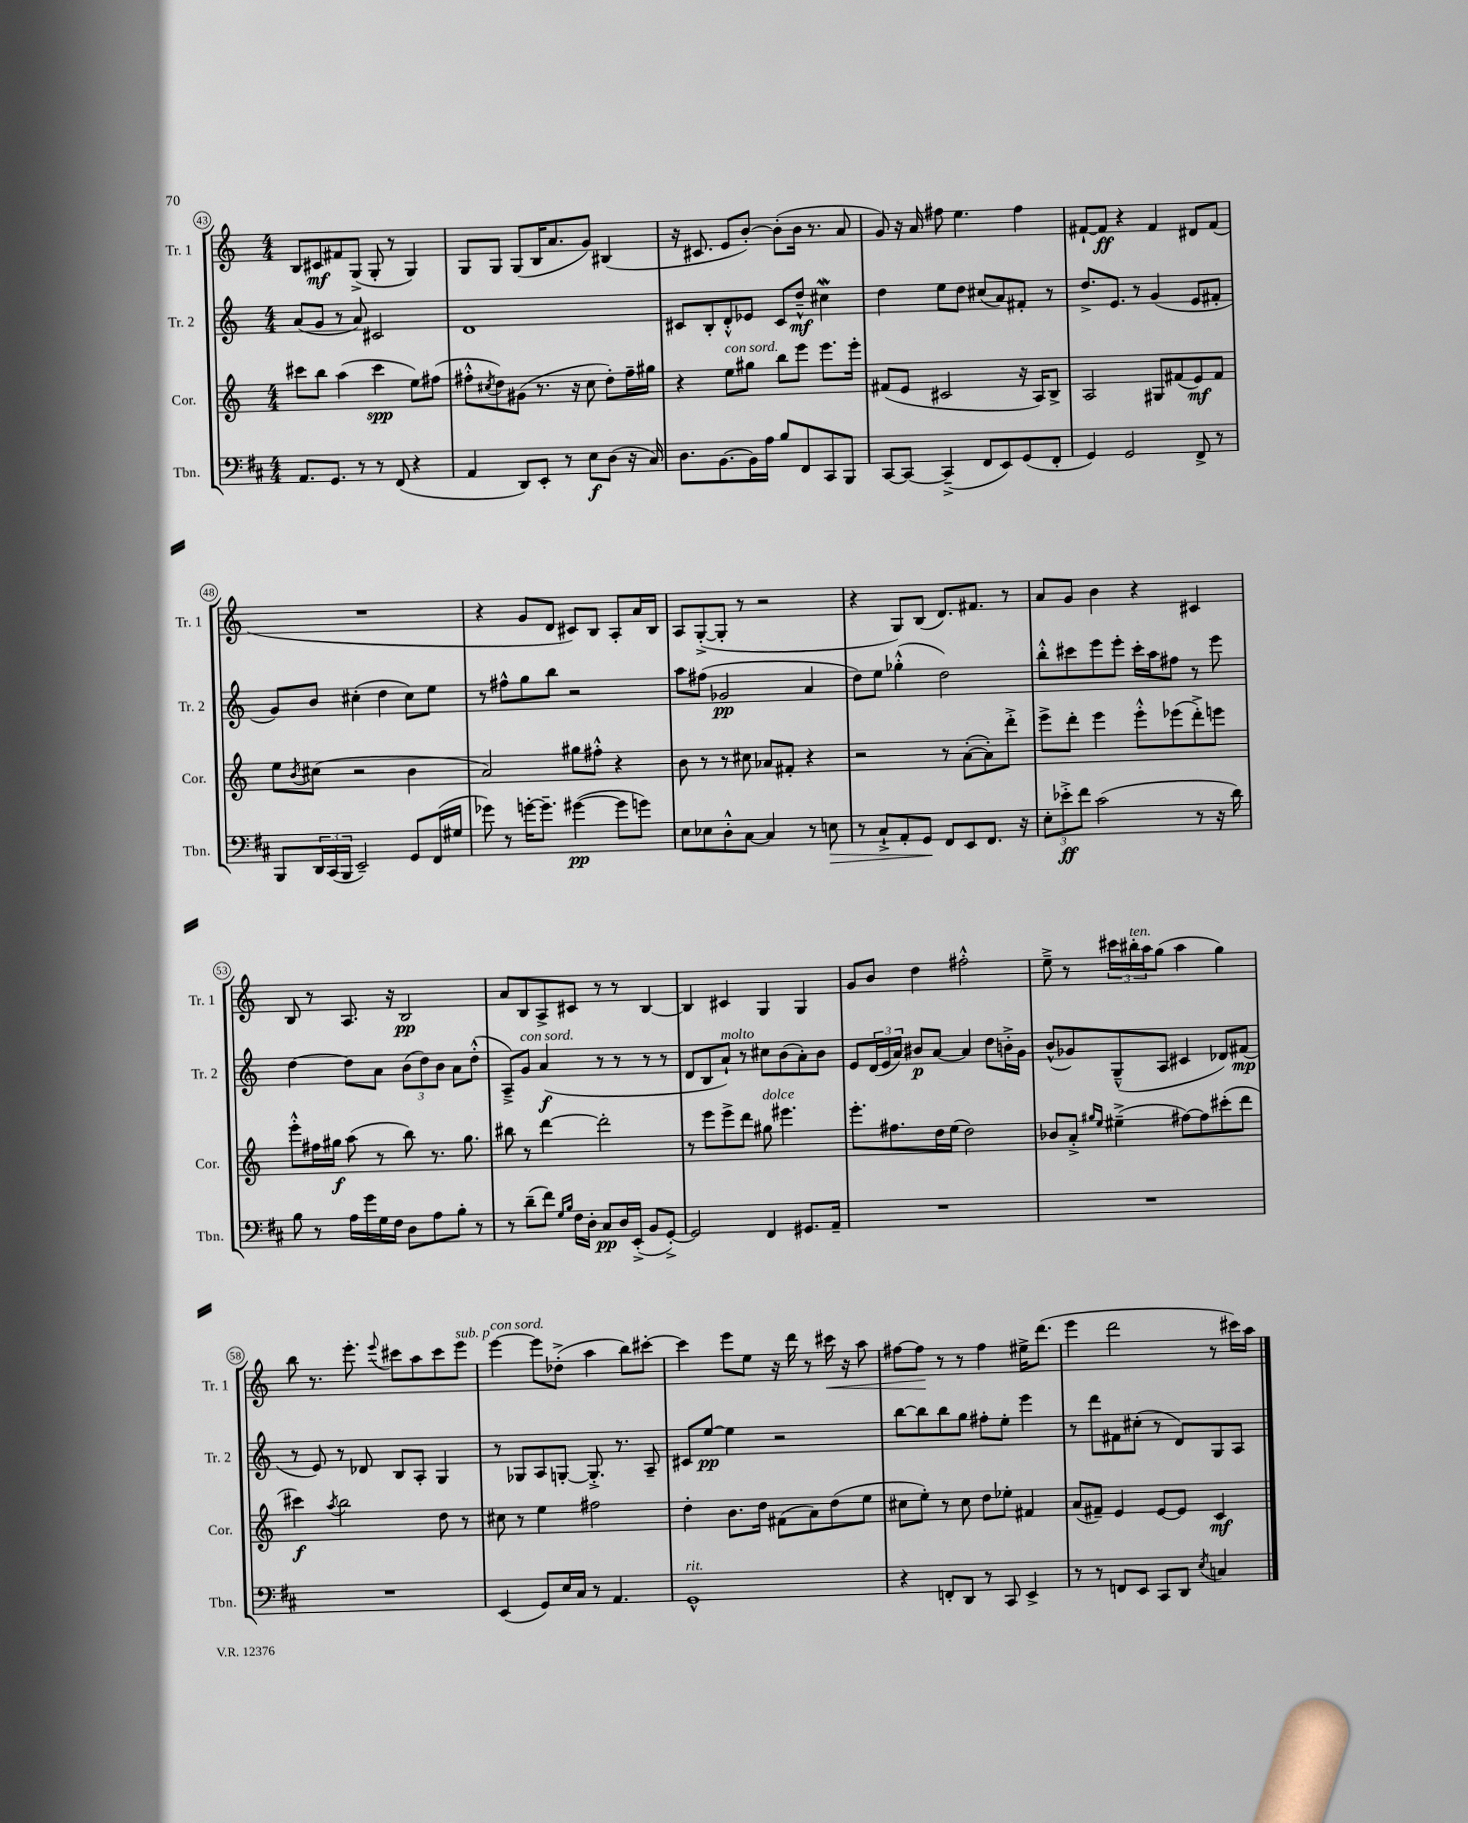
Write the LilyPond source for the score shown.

<<
\new StaffGroup <<
\new Staff = "s0" \with { instrumentName = "Tr. 1" shortInstrumentName = "Tr. 1" } {
    \clef treble \key c \major \numericTimeSignature \time 4/4
    b8 cis'8\mf fis'8 g8->( g8-. r8 g4) |
    g8 g8 g8( b16 a'8. g'8) bis4( |
    r16 cis'8. e'8 b'8~-.) b'8-.( b'16 r8. a'8 |
    g'8) r16 a'16 fis''8 e''4. fis''4 |
    fis'8~-! fis'8\ff r4 fis'4 dis'8 fis'8( |
    R1 |
    r4 g'8 d'8 cis'8) b8 a8-. a'16 b16 |
    a8 g8~-.->( g8-. r8 r2 |
    r4 g8) b8( d'8.) fis'8. r8 |
    a'8 g'8 b'4 r4 cis'4 |
    b8 r8 a8. r16 b2\pp |
    a'8 b8 a8-> cis'8 r8 r8 b4~ |
    b4 cis'4 g4 g4 |
    g'8 b'8 d''4 fis''2-.-^ |
    e''8---> r8 \tuplet 3/2 { cis'''16 bis''16-.^\markup { \italic "ten." } a''16 } g''8( a''4 g''4) |
    b''8 r8. e'''8.-. \appoggiatura { e'''8 } cis'''8 a''8 cis'''8 e'''8^\markup { \italic "sub. p" } |
    e'''4~^\markup { \italic "con sord." } e'''8 des''8-.->( a''4 b''8) cis'''8~-. |
    cis'''4 e'''8 e''8 r16 d'''16 r8 cis'''16\< r16 a''8 |
    fis''8~ fis''8\! r8 r8 fis''4 eis''16-> d'''8.( |
    e'''4 d'''2 r8 cis'''16) a''16 \bar "|." |
}
\new Staff = "s1" \with { instrumentName = "Tr. 2" shortInstrumentName = "Tr. 2" } {
    \clef treble \key c \major \numericTimeSignature \time 4/4
    a'8( g'8 r8 a'8) cis'2 |
    d'1 |
    cis'8 b8-. d'8-.-^ ees'8 cis'8 d''8---^\mf cis''4\mordent |
    d''4 e''8 d''8 cis''8( a'8) fis'8-. r8 |
    d''8.-> e'8. r8 g'4( e'8 fis'8-. |
    g'8) b'8 cis''4-.( d''4 cis''8) e''8 |
    r8 fis''8-^ g''8 b''8 r2 |
    a''8 fis''8( ges'2\pp a'4 |
    d''8) e''8 ges''4-.-^( d''2) |
    b''8-.-^ cis'''8 e'''8 e'''8-. cis'''16-. a''16 fis''8 r8 e'''8 |
    d''4~ d''8 a'8 \tuplet 3/2 { b'8( d''8) b'8 } a'8 d''8-.-^( |
    a8--->) g'8^\markup { \italic "con sord." } a'4\f( r8 r8 r8 r8 |
    d'8 b8 a'8-!^\markup { \italic "molto" }) r8 cis''8 b'8( a'8-.) b'8 |
    e'8 \tuplet 3/2 { d'16( e'16 a'16) } bis'8\p a'8~ a'4 d''8 b'16-.-> g'16 |
    b'8-^( ges'8) g8---^( a8 cis'4 des'8) fis'8\mp( |
    r8 e'8) r8 des'8 b8 a8-. g4 |
    r8 ges8 a8 g8~-. g8.-.-> r8. a8-- |
    cis'8 e''8~\pp e''4 r2 |
    b''8~ b''8 b''8 g''8 fis''8-. e''8-. e'''4 |
    r8 d'''8 fis'8 cis''8-.( r8 d'8) g8 a8 \bar "|." |
}
\new Staff = "s2" \with { instrumentName = "Cor." shortInstrumentName = "Cor." } {
    \clef treble \key c \major \numericTimeSignature \time 4/4
    cis'''8 b''8 a''4( cis'''4\spp e''8) fis''8( |
    fis''8-.-^ \acciaccatura { cis''8 } d''8) gis'8( r8. r16 cis''8 d''8-.) fis''16-- gis''16 |
    r4 e''8^\markup { \italic "con sord." } gis''8 b''8 e'''8 e'''8. e'''16-. |
    fis'8( e'8 cis'2 r16 a16) b8-> |
    a2 gis8 fis'8( e'8\mf) fis'8 |
    e''8 \acciaccatura { b'8 } cis''8( r2 b'4 |
    a'2) gis''8 fis''8-.-^ r4 |
    b'8 r8 r8 cis''8 aes'8 fis'8-. r4 |
    r2 r8 a'8~-.( a'8-.) d'''8-.-> |
    e'''8-> d'''8-. e'''4 e'''8-.-^ ees'''8( d'''8-.->) e'''8 |
    e'''8-.-^ fis''16 gis''16\f a''8( r8 b''8) r8. gis''8. |
    bis''8 r8 d'''4~ d'''2-. |
    r8 e'''8 e'''8-> d'''8 gis''8^\markup { \italic "dolce" } eis'''4. |
    e'''8.-. fis''8. d''16 e''16( d''2) |
    bes'8 a'8-.-> \grace { gis''16 e''16 } eis''4--->( fis''8~) fis''8 cis'''8-.( d'''8 |
    cis'''4\f) \acciaccatura { a''8 } b''2 d''8 r8 |
    cis''8 r8 e''4 fis''2 |
    d''4-. b'8. d''16 fis'8( a'8) d''8( e''8 |
    cis''8 e''8-.) r8 cis''8 d''8 ees''8-. fis'4 |
    a'8( fis'8--) e'4 e'8~ e'8 c'4\mf \bar "|." |
}
\new Staff = "s3" \with { instrumentName = "Tbn." shortInstrumentName = "Tbn." } {
    \clef bass \key d \major \numericTimeSignature \time 4/4
    a,8. g,8. r8 r8 fis,8( r4 |
    a,4 d,8) e,8-. r8 e8\f d8( r16 cis16) |
    d8. b,8.~ b,16 a16 b8 fis,8 cis,8 b,,8 |
    cis,8~ cis,8~ cis,4--->( fis,8 e,8) g,8( fis,8-. |
    g,4) g,2 fis,8-> r8 |
    b,,8 \tuplet 3/2 { d,16 cis,16( b,,16 } e,2--) g,8 fis,16( gis16 |
    ges'8) r8 g'16~-. g'8.-- gis'4~\pp( gis'8 g'8) |
    e8 ees8 d8-.-^ cis8~ cis4 r8 e8\> |
    r8 cis8-!-> a,8-. g,8\! fis,8 e,8 fis,8. r16 |
    \tuplet 3/2 { e8-. ees'8-.->\ff fis'8 } cis'2( r8 r16 d'16) |
    b8 r8 a16 g'16 g16 fis16 d8 a8 b8-. r8 |
    r8 d'8--( fis'8) \grace { g16 b16 } fis16 d16-. cis8\pp d16 e,16-.->( b,8 g,8~-.->) |
    g,2 fis,4 gis,8. a,16-- |
    R1 |
    R1 |
    R1 |
    e,4( g,8) e16 cis16 r8 a,4. |
    g,1-^^\markup { \italic "rit." } |
    r4 f,8-. d,8 r8 cis,8 e,4-> |
    r8 r8 f,8 e,8 cis,8 d,8 \acciaccatura { e8 } c4 \bar "|." |
}
>>
>>
\layout { \context { \Score currentBarNumber = #43 \override BarNumber.stencil = #(make-stencil-circler 0.1 0.3 ly:text-interface::print) } }
